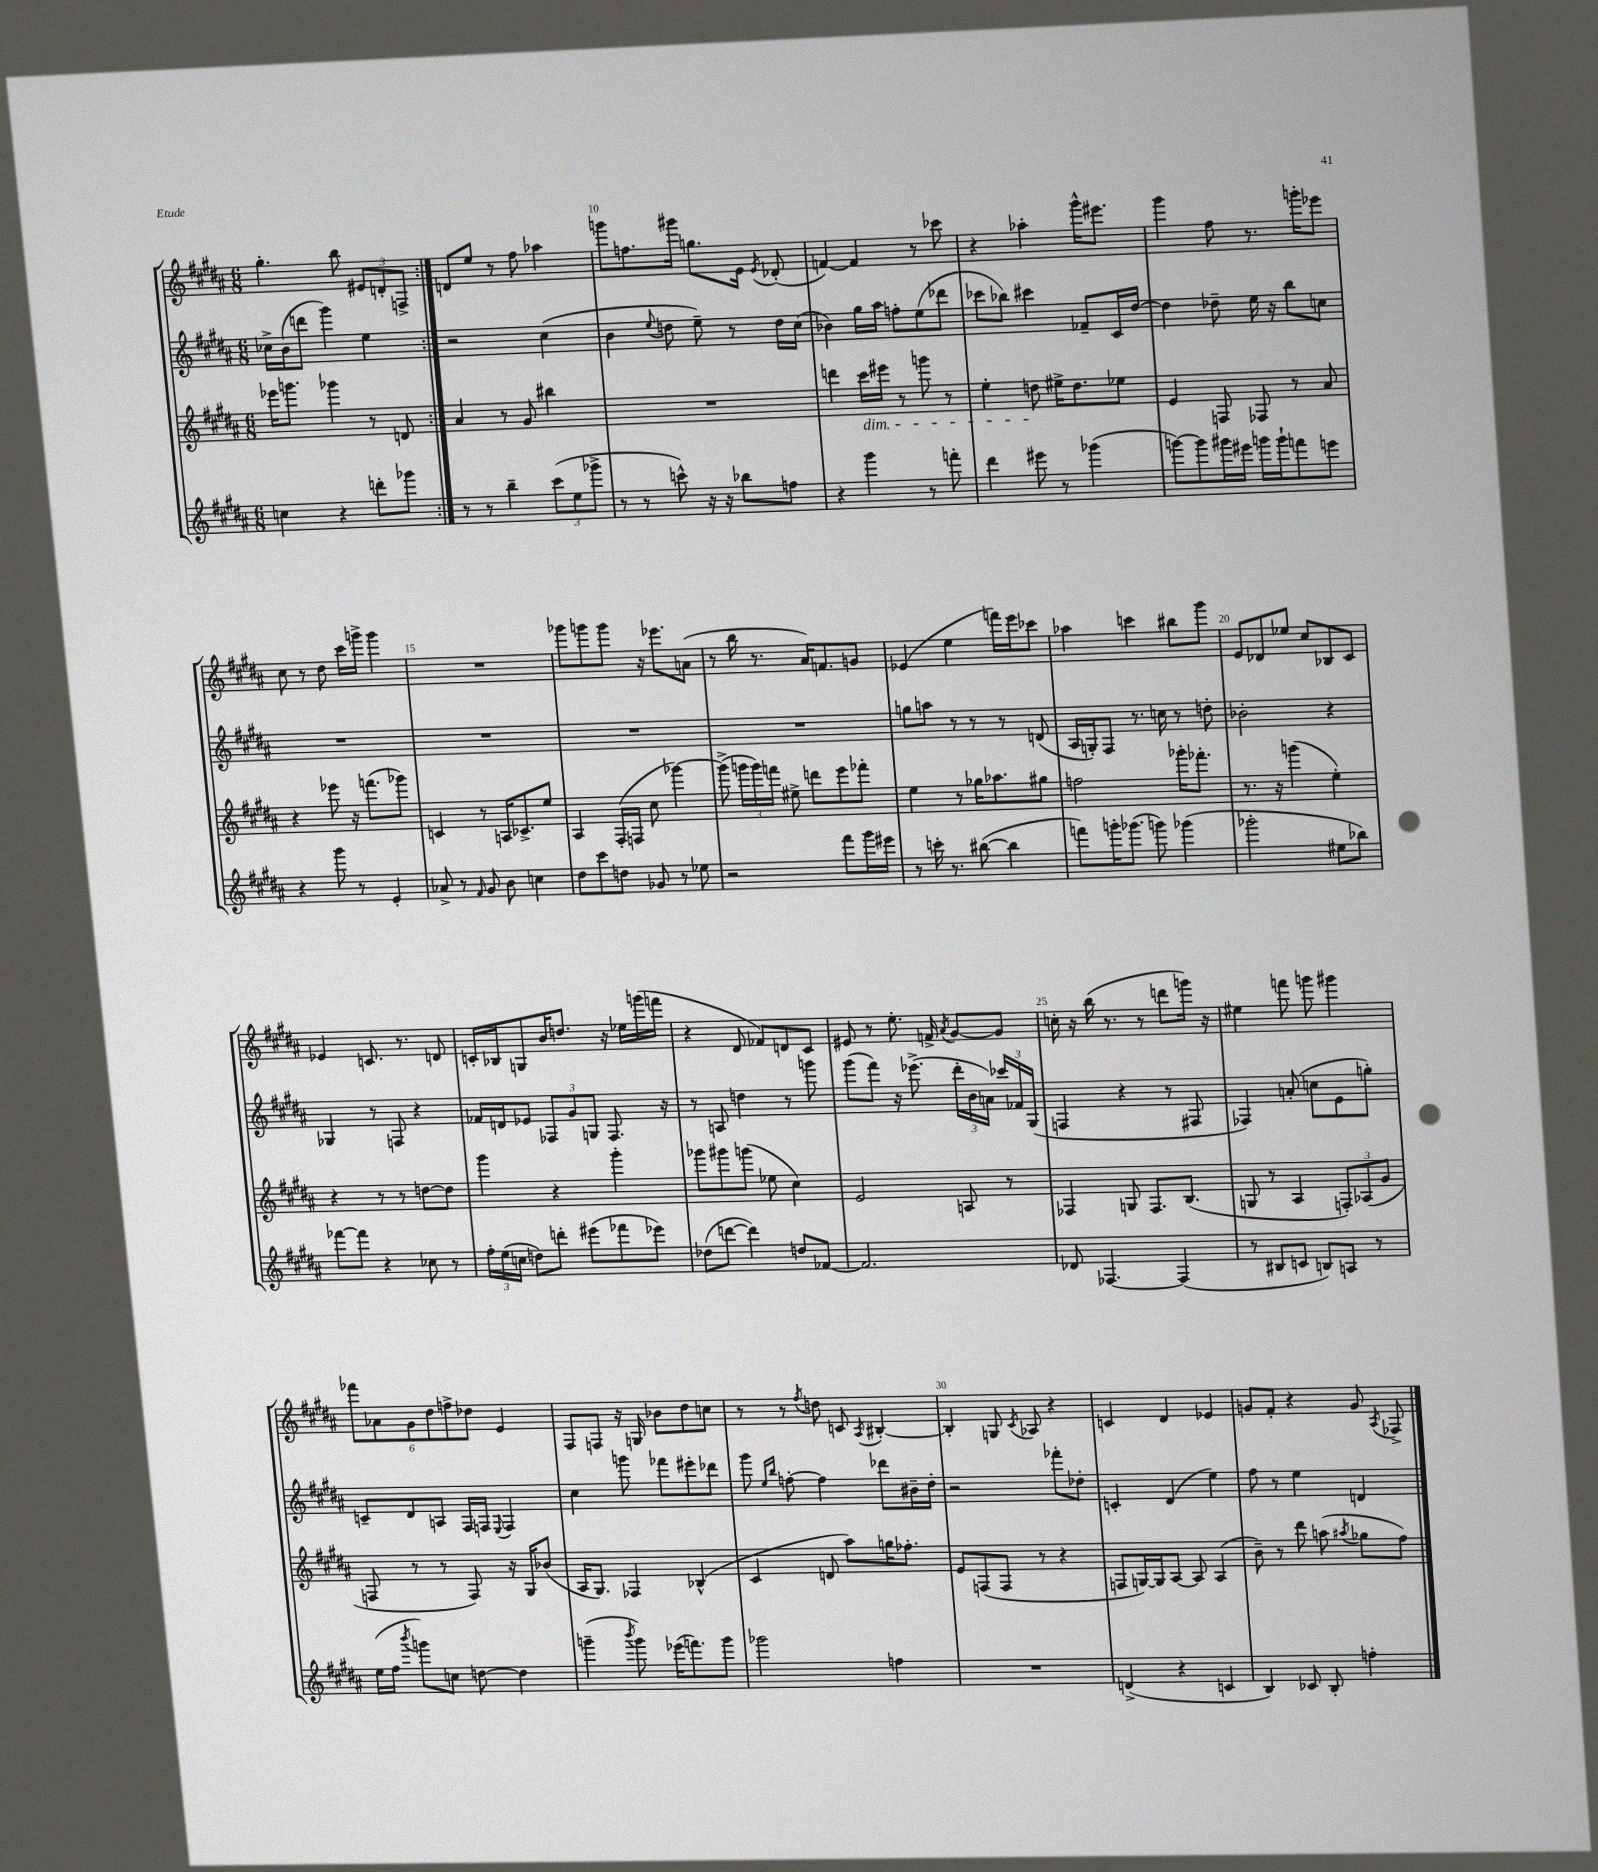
<<
\new StaffGroup <<
\new Staff = "s0" {
    \clef treble \key b \major \numericTimeSignature \time 6/8
    \autoBeamOff \repeat volta 2 { gis''4.-. b''8 \tuplet 3/2 { eis'8[ d'8-. f8]-> } | }
    d'8[ e''8] r8 fis''8 aes''4 |
    g'''8[ f''8. gis'''16] g''8.[ e'16] \acciaccatura { e'8 } des'8-.( |
    f'4~) f'4 r8 ces'''8 |
    r4 aes''4-. gis'''16[-^ eis'''8.] |
    gis'''4 fis''8 r8. g'''16[-. ees'''8] |
    cis''8 r8 dis''8 cis'''16[ g'''16]-> g'''4 |
    R2. |
    ges'''8[ g'''8 g'''8] r16 ees'''8.[ a'8]( |
    r8 b''16 r8. ais'16[) f'8. g'8] |
    ees'4( e''4 f'''16[) e'''16 ces'''8] |
    aes''4 c'''4 bis''8[ gis'''8] |
    e'8[ des'8 ees''8] cis''8[ bes8 cis'8] |
    ees'4 c'8. r8. d'8 |
    c'16[-. bes16 g8 b'16 d''8.] r16 ees''16[ g'''16( f'''16] |
    r4 dis'8 fes'8[) d'8 cis'8] |
    eis'8 r8 e''8.-. f'16-> \acciaccatura { ais'8 } gis'8[~ gis'8] |
    c''16-. r16 b''16( r8. r8 d'''8[ g'''16]) r16 |
    eis''4 f'''8 g'''8 gis'''4 |
    \tuplet 6/4 { fes'''8[ aes'8 gis'8 dis''8 f''8-> des''8] } e'4 |
    fis8[ f8] r16 g16 bes'8[ dis''8 c''8] |
    r8 r8 \acciaccatura { fis''8 } d''8 c'8 \acciaccatura { ais8 } bis4~-. |
    bis4-. g8 \acciaccatura { cis'8 } aes8 r4 |
    c'4 dis'4 ees'4 |
    g'8[ fis'8]-. r4 g'8 \acciaccatura { ais8 } fes8-> \bar "|." |
}
\new Staff = "s1" {
    \clef treble \key b \major \numericTimeSignature \time 6/8
    \autoBeamOff \repeat volta 2 { ces''16[-> b'16( d'''8] gis'''4) e''4 | }
    r2 cis''4( |
    b'4 \appoggiatura { e''8 } d''8 e''8--) r8 d''16[ cis''16]( |
    bes'4) gis''16[ ais''16] f''8[-. e''8( des'''8] |
    ces'''8[ bes''8]) cis'''4 fes'8[-- cis'16 dis''16]~ |
    dis''4 des''8-- e''16 r16 b''8[ c''8] |
    R2. |
    R2. |
    R2. |
    R2. |
    g''8[ a''8] r8 r8 r8 d'8( |
    ais16[ g16-.) fis8] r8. c''16 r8 d''8-. |
    bes'2-. r4 |
    ges4 r8 f8 r4 |
    fes'16[ d'16 ees'8] \tuplet 3/2 { fes8[ gis'8 g8] } fes8. r16 |
    r8 a8 d''4 r8 g'''8 |
    gis'''8[( fis'''8]) r16 ees'''8.->( \tuplet 3/2 { dis'''16[-. b'16 a'16]) } \tuplet 3/2 { ces'''16[ fes'16 gis16]( } |
    f4 r4 r8 fis8 |
    fes4) a'8-.( c''8[ e'8 g''8]-.) |
    c'8[-- dis'8 a8] fis16[ f16] \appoggiatura { e8 } f4 |
    cis''4 g'''8 fes'''8[ eis'''8-. des'''8] |
    gis'''8 \grace { e''16[ b''16] } f''8~-. f''4 des'''8[ bis'16-- dis''16]-. |
    r2 fes'''8[-. des''8]-. |
    c'4-. dis'4( e''4) |
    fis''8 r8 e''4 d'4 \bar "|." |
}
\new Staff = "s2" {
    \clef treble \key b \major \numericTimeSignature \time 6/8
    \autoBeamOff \repeat volta 2 { ees'''16[ g'''8.] ges'''4 r8 d'8 | }
    ais'4 r8 gis'8 bis''4 |
    R2. |
    d'''4 cis'''16[\dim eis'''16] r8 g'''8 r8 |
    e''4-. d''8\! eis''16[-> d''8. ees''8] |
    e'4 f8 fes8 r8 ais'8 |
    r4 ees'''8 r16 f'''8.[( ges'''8]) |
    c'4 r8 a16[ ces'8.-> e''8] |
    ais4 fis16[-.( f16] cis''8 ges'''4~) |
    ges'''8->( \tuplet 3/2 { g'''16[ g'''16) f'''16] } eis''8-> d'''8[ e'''8 fes'''8]-. |
    e''4 r8 ges''16[ aes''8. gis''8] |
    f''2 ges'''16[-. fes'''8.]-. |
    r8. r16 g'''4( e''4-.) |
    r4 r8 r8 d''8[~ d''8] |
    gis'''4 r4 gis'''4-. |
    ges'''8[ gis'''8 g'''8]( ees''8 cis''4) |
    e'2 a8 r8 |
    fes4 g8 fes8.[ b8.]( |
    g8 r8 ais4 \tuplet 3/2 { f8[-.) aes8( gis'8] } |
    f8 r8 r8 f8) r16 gis16[ bes'8]( |
    ais16[ gis8.]) fes4 bes4-^( |
    cis'4 d'8 ais''8[) g''16 fes''8.]-. |
    e'8[ f8( f8] r8 r4 |
    f8[ g16~) g16 ais8]~ ais8 ais4( |
    b'8--) r8 dis'''8 a''8( \acciaccatura { ais''8 } ges''8[ fis''8]) \bar "|." |
}
\new Staff = "s3" {
    \clef treble \key b \major \numericTimeSignature \time 6/8
    \autoBeamOff \repeat volta 2 { c''4 r4 d'''8[-. ges'''8] | }
    r8 r8 b''4-- \tuplet 3/2 { cis'''8[( e''8 ges'''8]-> } |
    r8 r8 c'''8-^) r16 r16 bes''8[ f''8] |
    r4 gis'''4 r8 f'''8-. |
    dis'''4 eis'''8 r8 ges'''4( |
    g'''8[~) g'''8 gis'''16 eis'''16] g'''16[ g'''16-! f'''8 e'''8] |
    r4 gis'''8 r8 e'4-. |
    aes'8-> r8 \grace { fis'16 } gis'8 b'8 c''4 |
    dis''8[ cis'''8 d''8] ges'8 r8 ees''8 |
    r2 fis'''8[ gis'''16 eis'''16] |
    r8 c'''16-. r8. bis''8~( bis''4 |
    f'''8[) g'''16-. ges'''8.]( g'''8) ges'''4( |
    ges'''2-. eis''8[ bes''8]) |
    fes'''8[~ fes'''8] r4 ces''8 r8 |
    \tuplet 3/2 { fis''16[-. e''16( c''16] } d''8[) d'''8]-. eis'''8[( fes'''8 ees'''8]) |
    des''8[( d'''8]~ d'''4) d''8[ fes'8]~ |
    fes'2. |
    des'8 fes4.~ fes4( |
    r8 bis8[ c'8] b8[) a8] r8 |
    e''16[( fis''16] \acciaccatura { b'''8 } g'''8[) c''8] d''8~ d''4 |
    g'''4--( \acciaccatura { b'''8 } g'''8) ees'''16[( f'''8.) g'''8] |
    ges'''2 f''4 |
    R2. |
    d'4->( r4 c'4 |
    b4) ces'8 b8-. f''4-. \bar "|." |
}
>>
>>
\layout { \context { \Score currentBarNumber = #8 \override BarNumber.break-visibility = ##(#f #t #t) barNumberVisibility = #(every-nth-bar-number-visible 5) } }
